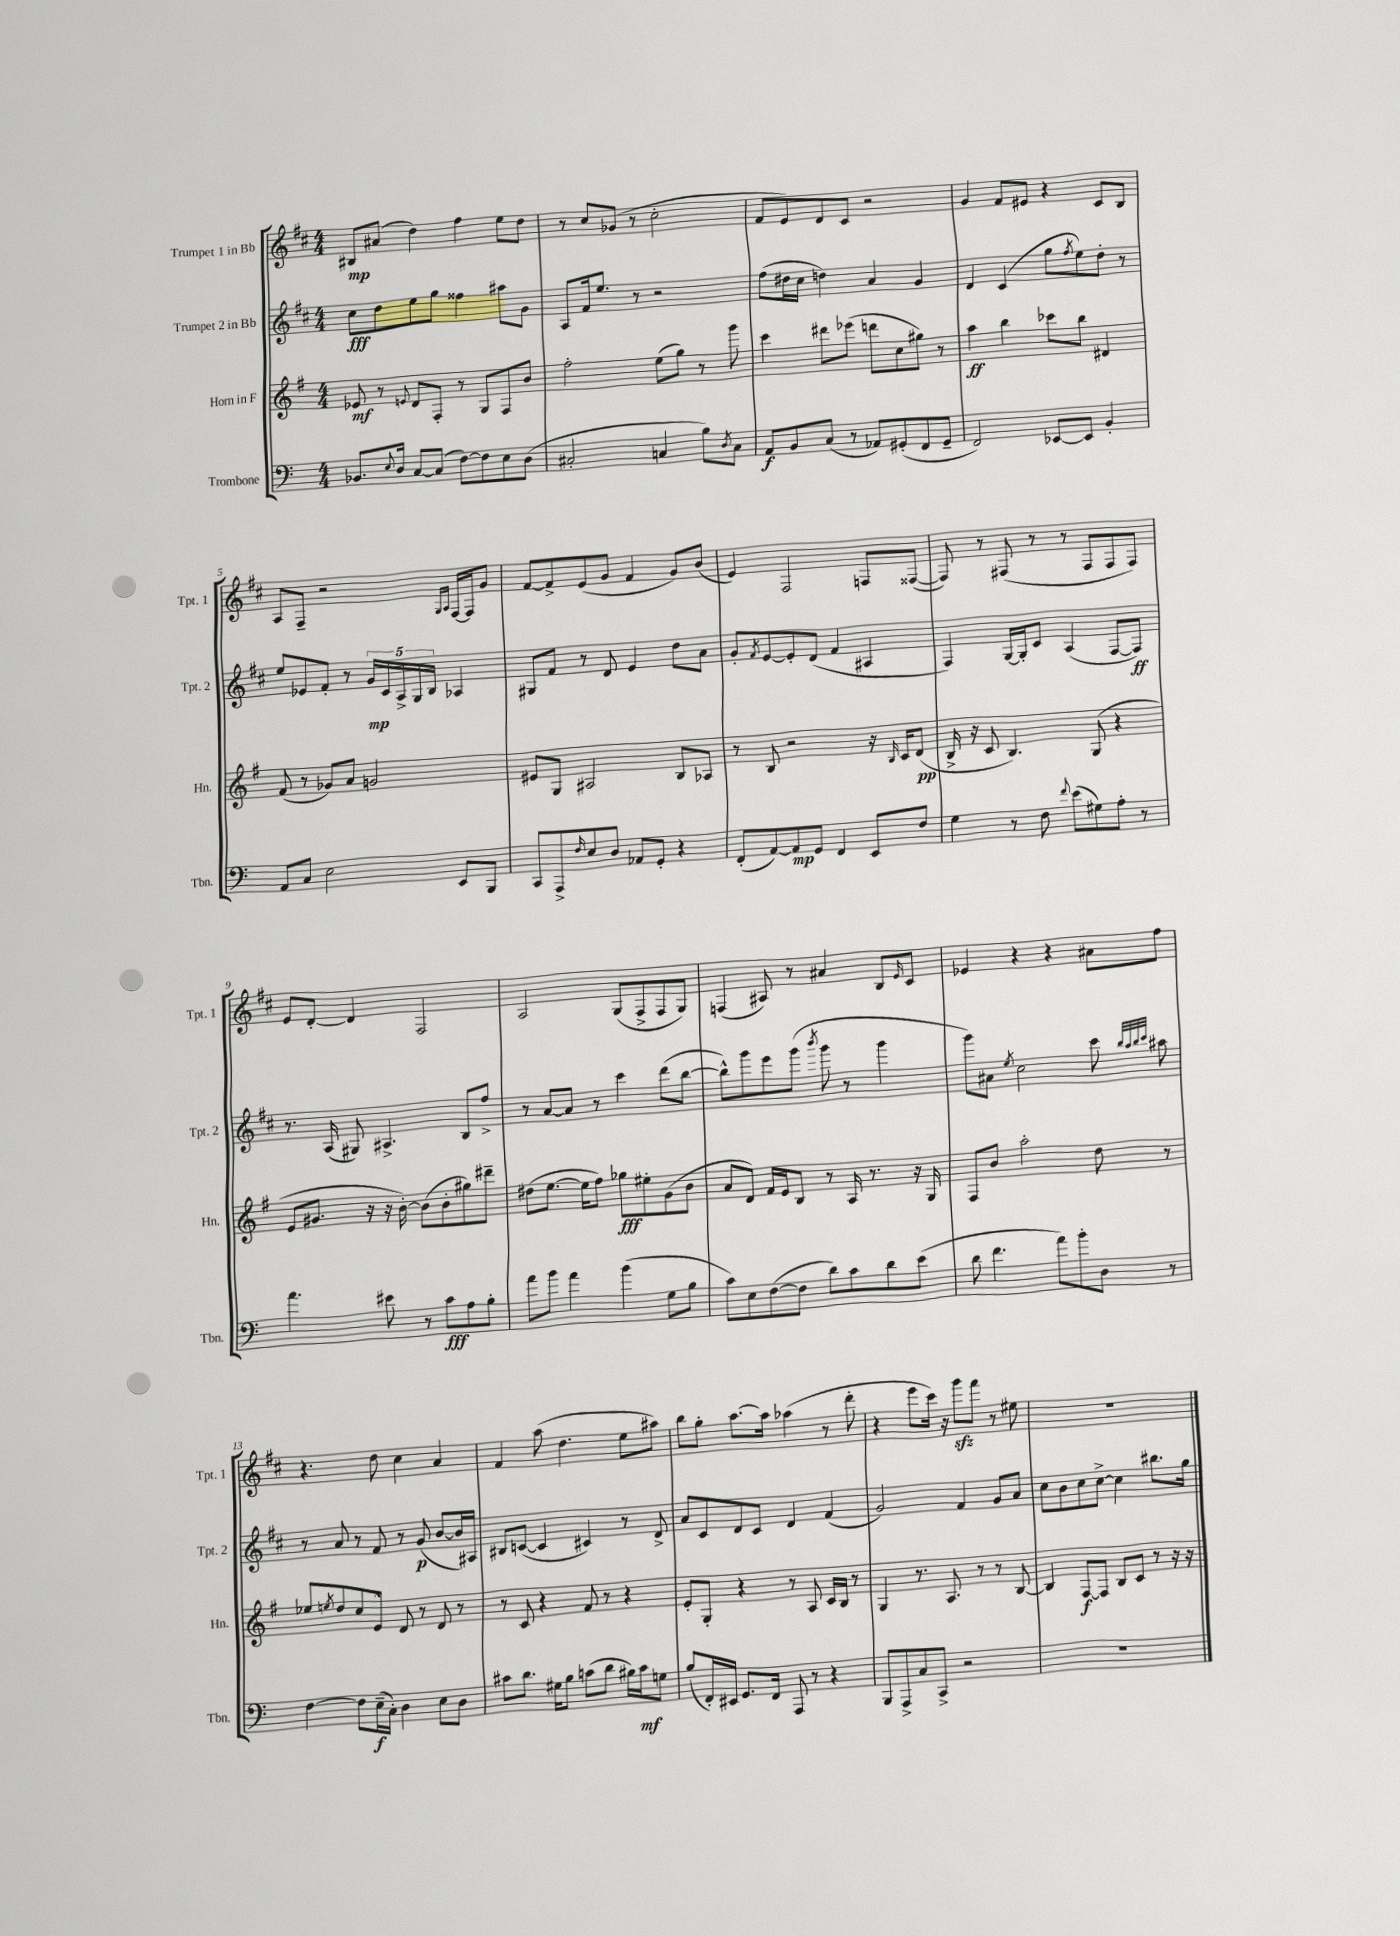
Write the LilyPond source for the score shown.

<<
\new StaffGroup <<
\new Staff = "s0" \with { instrumentName = "Trumpet 1 in Bb" shortInstrumentName = "Tpt. 1" } {
    \clef treble \key d \major \numericTimeSignature \time 4/4
    bis8\mp ais'8( d''4) fis''4 e''8 d''8 |
    r8 cis''8 ges'8( r8 cis''2-. |
    fis'8 e'8) d'8 cis'8 r2 |
    g'4 fis'8 eis'8 r4 cis'8 b8 |
    a8 fis8-- r2 \grace { g16 a16 } fis16~ fis16 g'8 |
    fis'8~ fis'8-> e'8( g'8 fis'4 g'8) b'8( |
    e'4) fis2 f8 fisis8~( |
    fisis8) r8 fis8( r8 r8 fis8 fis8 fis8) |
    e'8 d'8~-. d'4 fis2 |
    a2 g8( fis8-> fis8 g8) |
    f4( ais8) r8 ais'4 b8 \grace { e'16 } cis'8 |
    ees'4 r4 r4 ais'8 fis''8 |
    r4. d''8 cis''4 a'4 |
    fis'4 a''8( d''4. e''8 ais''8) |
    b''8 g''8-. a''8.~ a''16 aes''4( r8 d'''8-. |
    r4 e'''8 cis'''16) r16 g'''8\sfz fis'''8 r8 eis''8 |
    R1 \bar "|." |
}
\new Staff = "s1" \with { instrumentName = "Trumpet 2 in Bb" shortInstrumentName = "Tpt. 2" } {
    \clef treble \key d \major \numericTimeSignature \time 4/4
    cis''8\fff d''8 e''8 g''8 fisis''4 ais''8 g'8 |
    a8 fis'16 e''8. r8 r2 |
    fis''8( dis''16 cis''16 d''4) a'4 g'4 |
    d'4 cis'4( g''8 \acciaccatura { fis''8 } e''8) d''8-. r8 |
    e''8 ees'8 fis'8-. r8 \tuplet 5/4 { g'16\mp cis'16 a16-> g16 b16 } aes4 |
    gis8 fis'8 r8 d'8 e'4 d''8 a'8 |
    g'8-. \acciaccatura { fis'8 } e'8~ e'8-. d'8( fis'4 ais4 |
    fis4) g16~ g16-. cis'8 a4( fis8~ fis8\ff) |
    r8. a16( gis8) ais4.-> b8 fis''8-> |
    r8 a'8~ a'8 r8 cis'''4 d'''8( b''8~ |
    b''8-^) g'''8 e'''8 g'''8( \acciaccatura { b'''8 } g'''8 r8 g'''4 |
    g'''8) ais'8 \acciaccatura { e''8 } cis''2 cis'''8 \grace { b''32 a''32 b''32 cis'''32 } ais''8 |
    r8 a'8 r8 fis'8 r8 g'8\p( b'8~ b'16) ais16 |
    bis8 c'8~( c'4 cis'4) r8 d'8-> |
    a'8 cis'8 d'8 cis'8 d'4 fis'4( |
    g'2) fis'4 g'8 a'8 |
    cis''8 b'8 cis''8 cis''8~-> cis''4 bis''8. g''16 \bar "|." |
}
\new Staff = "s2" \with { instrumentName = "Horn in F" shortInstrumentName = "Hn." } {
    \clef treble \key g \major \numericTimeSignature \time 4/4
    ees'8\mf r8 \appoggiatura { e'8 } d'8 fis8-. r8 g8 fis8 b'8 |
    fis''2-. e''8( g''8) r8 g'''8 |
    c'''4 dis'''8 ees'''8( d'''8 c''8 gis''8) r8 |
    a''4\ff b''4 ces'''8 b''8 dis'4 |
    fis'8( r8 ges'8) a'8 g'2 |
    eis'8 g8 ais2 b8 aes8 |
    r8 b8 r2 r16 \grace { b16 } c'16 d'8\pp( |
    b16-> r16 c'8 b4.) g8( r4 |
    e'8 gis'8. r16 r16 b'16~-.) b'8( b'8-. gis''8) dis'''8-- |
    dis''8( e''8.~ e''16 fis''8) ges''8\fff eis''8-. g'8( b'8 |
    a'8 d'8) fis'16 e'16 b8 r8 a16 r8. r16 g16 |
    fis8 b'8 a''2-. d''8 r8 |
    ees''8 \acciaccatura { e''8 } d''8 c''8 e'8-^ d'8 r8 d'8 r8 |
    r8 c'8 r4 fis'8 r8 r4 |
    e'8-. g8-. r4 r8 a8 c'16 b16 r8 |
    g4 r8. a8. r8 r8 b8~ |
    b4 fis8~\f fis8 b8 c'8 r8 r16 r16 \bar "|." |
}
\new Staff = "s3" \with { instrumentName = "Trombone" shortInstrumentName = "Tbn." } {
    \clef bass \key c \major \numericTimeSignature \time 4/4
    bes,8. \appoggiatura { e8 } d16 c8~ c8( f8~) f8 e8 d8( |
    cis2-. c4 b8) \acciaccatura { d8 } c8 |
    a,8\f b,8 c8( r8 aes,8) gis,8-.( f,8 gis,8-- |
    f,2) ees,8~ ees,8 b,4-. |
    a,8 c8 e2 e,8 b,,8 |
    c,8 a,,8-> \grace { f16 } e8 d8 aes,8 g,8-. r4 |
    f,8-.( a,8~) a,8\mp g,8 f,4 e,8 f8 |
    g4 r8 f8 \appoggiatura { f'8 } e'8( gis8) a8-. r8 |
    a'4. eis'8 r8 c'8\fff a8 b8-. |
    a'8 b'8 a'4 b'4( g8 b8 |
    c'8) e8 f8~( f8 d'8) c'8 d'8 e'8( |
    d'8 f'4. a'8) b'8-. d8 r8 |
    f4~ f8 e16--\f( c16-.) d4 e8 d8 |
    cis'8 d'8. gis16 b8 c'8( d'8 bis16) c'16\mf g8 |
    b8( f,16-.) eis,16 g,8. f,16 a,,8 r8 r4 |
    b,,8 a,,8-> c8 c,8-> r2 |
    R1 \bar "|." |
}
>>
>>
